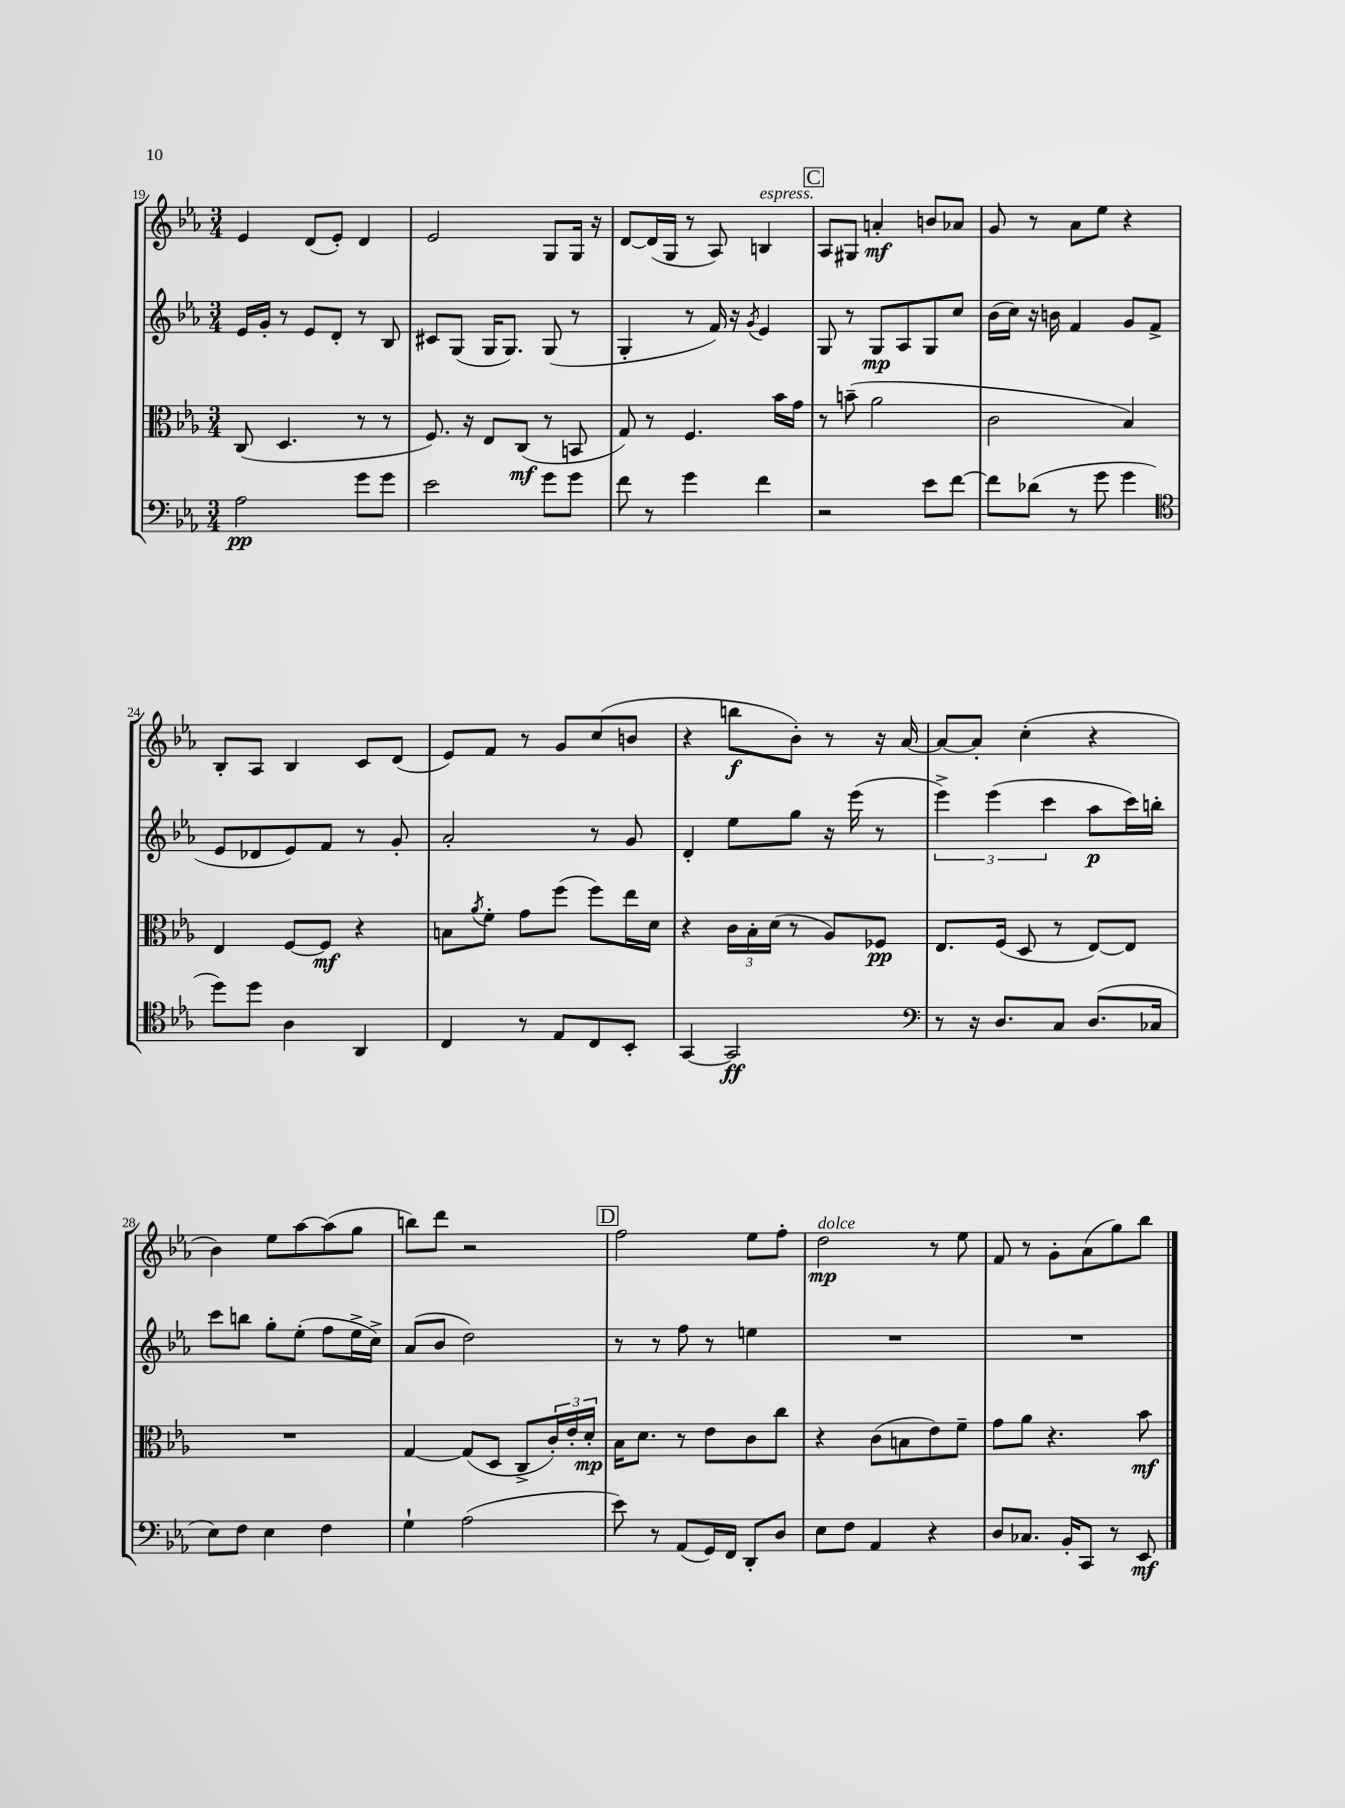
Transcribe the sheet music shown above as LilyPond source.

<<
\new StaffGroup <<
\new Staff = "s0" {
    \clef treble \key ees \major \numericTimeSignature \time 3/4
    ees'4 d'8( ees'8-.) d'4 |
    ees'2 g8 g16 r16 |
    d'8~ d'16( g16 r8 aes8) b4^\markup { \italic "espress." } |
    \mark \markup { \box "C" } aes8 gis8 a'4-.\mf b'8 aes'8 |
    g'8 r8 aes'8 ees''8 r4 |
    bes8-. aes8 bes4 c'8 d'8( |
    ees'8) f'8 r8 g'8 c''8( b'8 |
    r4 b''8\f bes'8-.) r8 r16 aes'16~ |
    aes'8~ aes'8-. c''4-.( r4 |
    bes'4) ees''8 aes''8~ aes''8( g''8 |
    b''8) d'''8 r2 |
    \mark \markup { \box "D" } f''2 ees''8 f''8-. |
    d''2\mp^\markup { \italic "dolce" } r8 ees''8 |
    f'8 r8 g'8-. aes'8( g''8) bes''8 \bar "|." |
}
\new Staff = "s1" {
    \clef treble \key ees \major \numericTimeSignature \time 3/4
    ees'16 g'16-. r8 ees'8 d'8-. r8 bes8 |
    cis'8 g8( g16 g8.) g8( r8 |
    g4-. r8 f'16) r16 \acciaccatura { g'8 } ees'4 |
    \mark \markup { \box "C" } g8 r8 g8\mp aes8 g8 c''8 |
    bes'16( c''16) r16 b'16 f'4 g'8 f'8->( |
    ees'8 des'8 ees'8) f'8 r8 g'8-. |
    aes'2-. r8 g'8 |
    d'4-. ees''8 g''8 r16 ees'''16( r8 |
    \tuplet 3/2 { ees'''4->) ees'''4( c'''4 } aes''8\p c'''16) b''16-. |
    c'''8 b''8 g''8-. ees''8-.( f''8 ees''16-> c''16->) |
    aes'8( bes'8 d''2) |
    \mark \markup { \box "D" } r8 r8 f''8 r8 e''4 |
    R2. |
    R2. \bar "|." |
}
\new Staff = "s2" {
    \clef alto \key ees \major \numericTimeSignature \time 3/4
    c8( d4. r8 r8 |
    f8.) r16 ees8 c8\mf( r8 b,8 |
    g8) r8 f4. bes'16 g'16 |
    \mark \markup { \box "C" } r8 b'8--( aes'2 |
    c'2 bes4) |
    ees4 f8~ f8\mf r4 |
    b8 \acciaccatura { aes'8 } f'8-. g'8 f''8( f''8) ees''16 d'16 |
    r4 \tuplet 3/2 { c'16 bes16-. d'16( } r8 aes8) fes8\pp |
    ees8. f16( d8 r8 ees8~) ees8 |
    R2. |
    g4~ g8( d8 c8-> \tuplet 3/2 { c'16-.) ees'16-. d'16-.\mp } |
    \mark \markup { \box "D" } bes16 d'8. r8 ees'8 c'8 c''8 |
    r4 c'8( b8 ees'8) f'8-- |
    g'8 aes'8 r4. bes'8\mf \bar "|." |
}
\new Staff = "s3" {
    \clef bass \key ees \major \numericTimeSignature \time 3/4
    aes2\pp g'8 g'8 |
    ees'2 g'8 g'8 |
    f'8 r8 g'4 f'4 |
    \mark \markup { \box "C" } r2 ees'8 f'8~ |
    f'8 des'8( r8 g'8 g'4 |
    \clef tenor d''8) d''8 aes4 aes,4 |
    c4 r8 ees8 c8 bes,8-. |
    g,4~ g,2\ff |
    \clef bass r8 r16 d8. c8 d8.( ces16 |
    ees8) f8 ees4 f4 |
    g4-! aes2( |
    \mark \markup { \box "D" } ees'8) r8 aes,8( g,16) f,16 d,8-. d8 |
    ees8 f8 aes,4 r4 |
    d8 ces8. bes,16-. c,8 r8 ees,8\mf \bar "|." |
}
>>
>>
\layout { \context { \Score currentBarNumber = #19 } }
